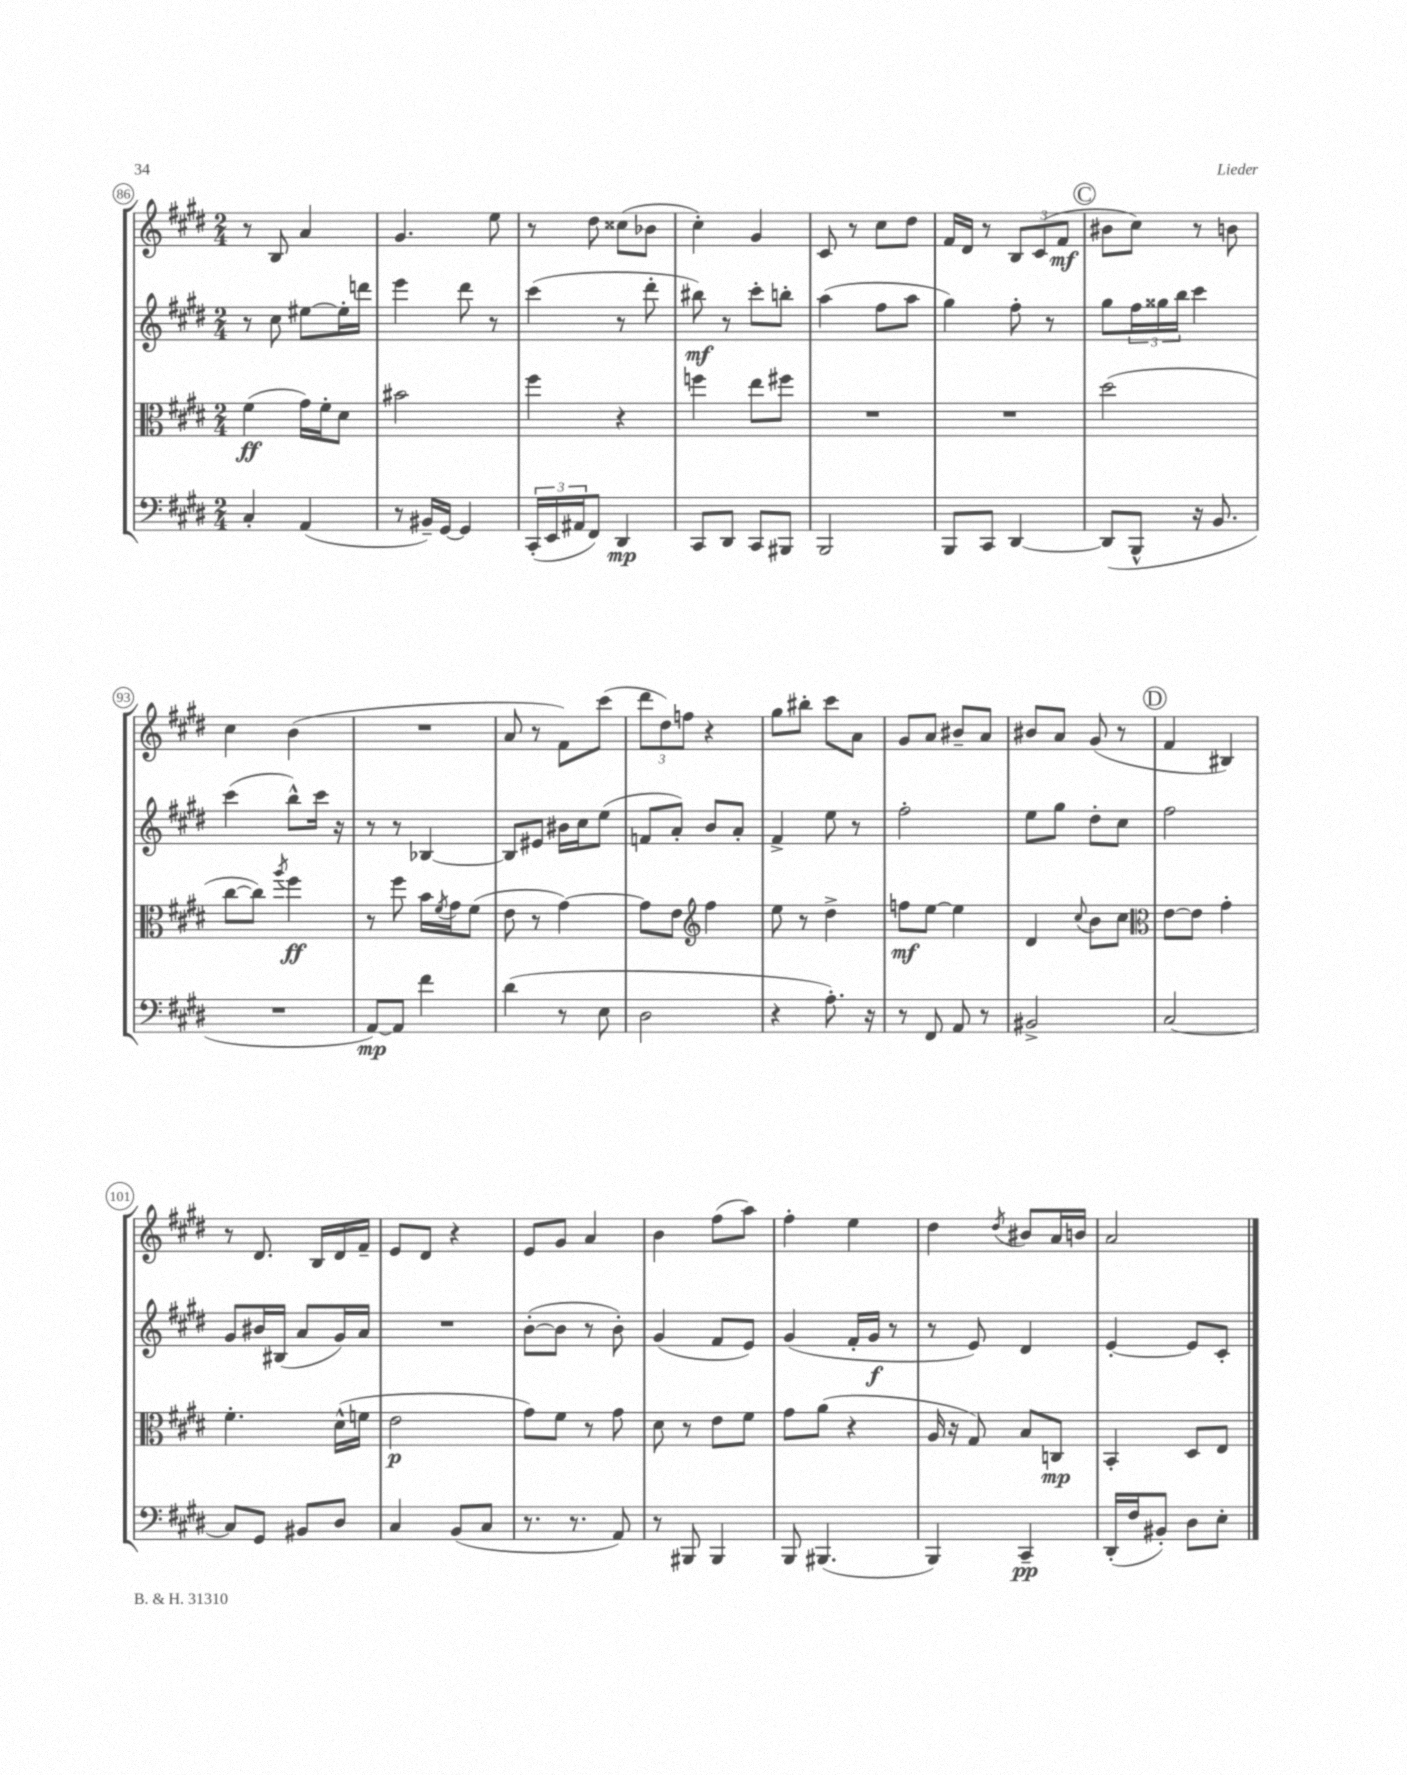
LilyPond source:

<<
\new StaffGroup <<
\new Staff = "s0" {
    \clef treble \key e \major \numericTimeSignature \time 2/4
    r8 b8 a'4 |
    gis'4. e''8 |
    r8 dis''8 cisis''8( bes'8 |
    cis''4-.) gis'4 |
    cis'8 r8 cis''8 dis''8 |
    fis'16 dis'16 r8 \tuplet 3/2 { b8 cis'8( fis'8\mf } |
    \mark \markup { \circle "C" } bis'8 cis''8) r8 b'8 |
    cis''4 b'4( |
    R2 |
    a'8 r8 fis'8) cis'''8( |
    \tuplet 3/2 { dis'''8 dis''8) f''8 } r4 |
    gis''8 bis''8-. cis'''8 a'8 |
    gis'8 a'8 bis'8-- a'8 |
    bis'8 a'8 gis'8( r8 |
    \mark \markup { \circle "D" } fis'4 bis4) |
    r8 dis'8. b16 dis'16 fis'16-- |
    e'8 dis'8 r4 |
    e'8 gis'8 a'4 |
    b'4 fis''8( a''8) |
    fis''4-. e''4 |
    dis''4 \acciaccatura { dis''8 } bis'8 a'16 b'16 |
    a'2 \bar "|." |
}
\new Staff = "s1" {
    \clef treble \key e \major \numericTimeSignature \time 2/4
    r8 cis''8 eis''8~ eis''16-. d'''16 |
    e'''4 dis'''8 r8 |
    cis'''4( r8 dis'''8-. |
    bis''8\mf) r8 cis'''8-. b''8-. |
    a''4( fis''8 a''8 |
    gis''4) fis''8-. r8 |
    \mark \markup { \circle "C" } gis''8 \tuplet 3/2 { fis''16 gisis''16 b''16 } cis'''4 |
    cis'''4( b''8-^) cis'''16 r16 |
    r8 r8 bes4~ |
    bes8 eis'8 bis'16 cis''16 e''8( |
    f'8 a'8-.) b'8 a'8-. |
    fis'4-> e''8 r8 |
    fis''2-. |
    e''8 gis''8 dis''8-. cis''8 |
    \mark \markup { \circle "D" } fis''2 |
    gis'8 bis'16 bis16( a'8 gis'16) a'16 |
    R2 |
    b'8~-.( b'8 r8 b'8-.) |
    gis'4( fis'8 e'8) |
    gis'4( fis'16-. gis'16\f r8 |
    r8 e'8) dis'4 |
    e'4~-. e'8 cis'8-. \bar "|." |
}
\new Staff = "s2" {
    \clef alto \key e \major \numericTimeSignature \time 2/4
    fis'4\ff( gis'16) fis'16-. dis'8 |
    bis'2 |
    fis''4 r4 |
    f''4 e''8 fis''8 |
    R2 |
    R2 |
    \mark \markup { \circle "C" } dis''2( |
    cis''8~ cis''8) \acciaccatura { a''8 } fis''4\ff |
    r8 fis''8 b'16 \acciaccatura { fis'8 } gis'16 fis'8( |
    e'8 r8 gis'4~) |
    gis'8 e'8 \clef treble fis''4 |
    e''8 r8 dis''4-> |
    f''8\mf e''8~ e''4 |
    dis'4 \appoggiatura { cis''8 } b'8 cis''8 |
    \mark \markup { \circle "D" } \clef alto e'8~ e'8 gis'4-. |
    fis'4.-. dis'16-^( f'16 |
    e'2\p |
    gis'8) fis'8 r8 gis'8 |
    dis'8 r8 e'8 fis'8 |
    gis'8 a'8( r4 |
    a16 r16 gis8) b8 c8\mp |
    b,4-. dis8 e8 \bar "|." |
}
\new Staff = "s3" {
    \clef bass \key e \major \numericTimeSignature \time 2/4
    cis4-. a,4( |
    r8 bis,16--) gis,16~ gis,4 |
    \tuplet 3/2 { cis,16-.( e,16 ais,16 } fis,8) dis,4\mp |
    cis,8 dis,8 cis,8 bis,,8 |
    b,,2 |
    b,,8 cis,8 dis,4~ |
    \mark \markup { \circle "C" } dis,8( b,,8-^ r16 b,8. |
    R2 |
    a,8~\mp) a,8 fis'4 |
    dis'4( r8 e8 |
    dis2 |
    r4 a8.-.) r16 |
    r8 fis,8 a,8 r8 |
    bis,2-> |
    \mark \markup { \circle "D" } cis2~ |
    cis8 gis,8 bis,8 dis8 |
    cis4 b,8( cis8 |
    r8. r8. a,8) |
    r8 bis,,8 bis,,4 |
    b,,8 bis,,4.( |
    b,,4) cis,4--\pp |
    dis,16-.( fis16 bis,8-.) dis8 e8-. \bar "|." |
}
>>
>>
\layout { \context { \Score currentBarNumber = #86 \override BarNumber.stencil = #(make-stencil-circler 0.1 0.3 ly:text-interface::print) } }
